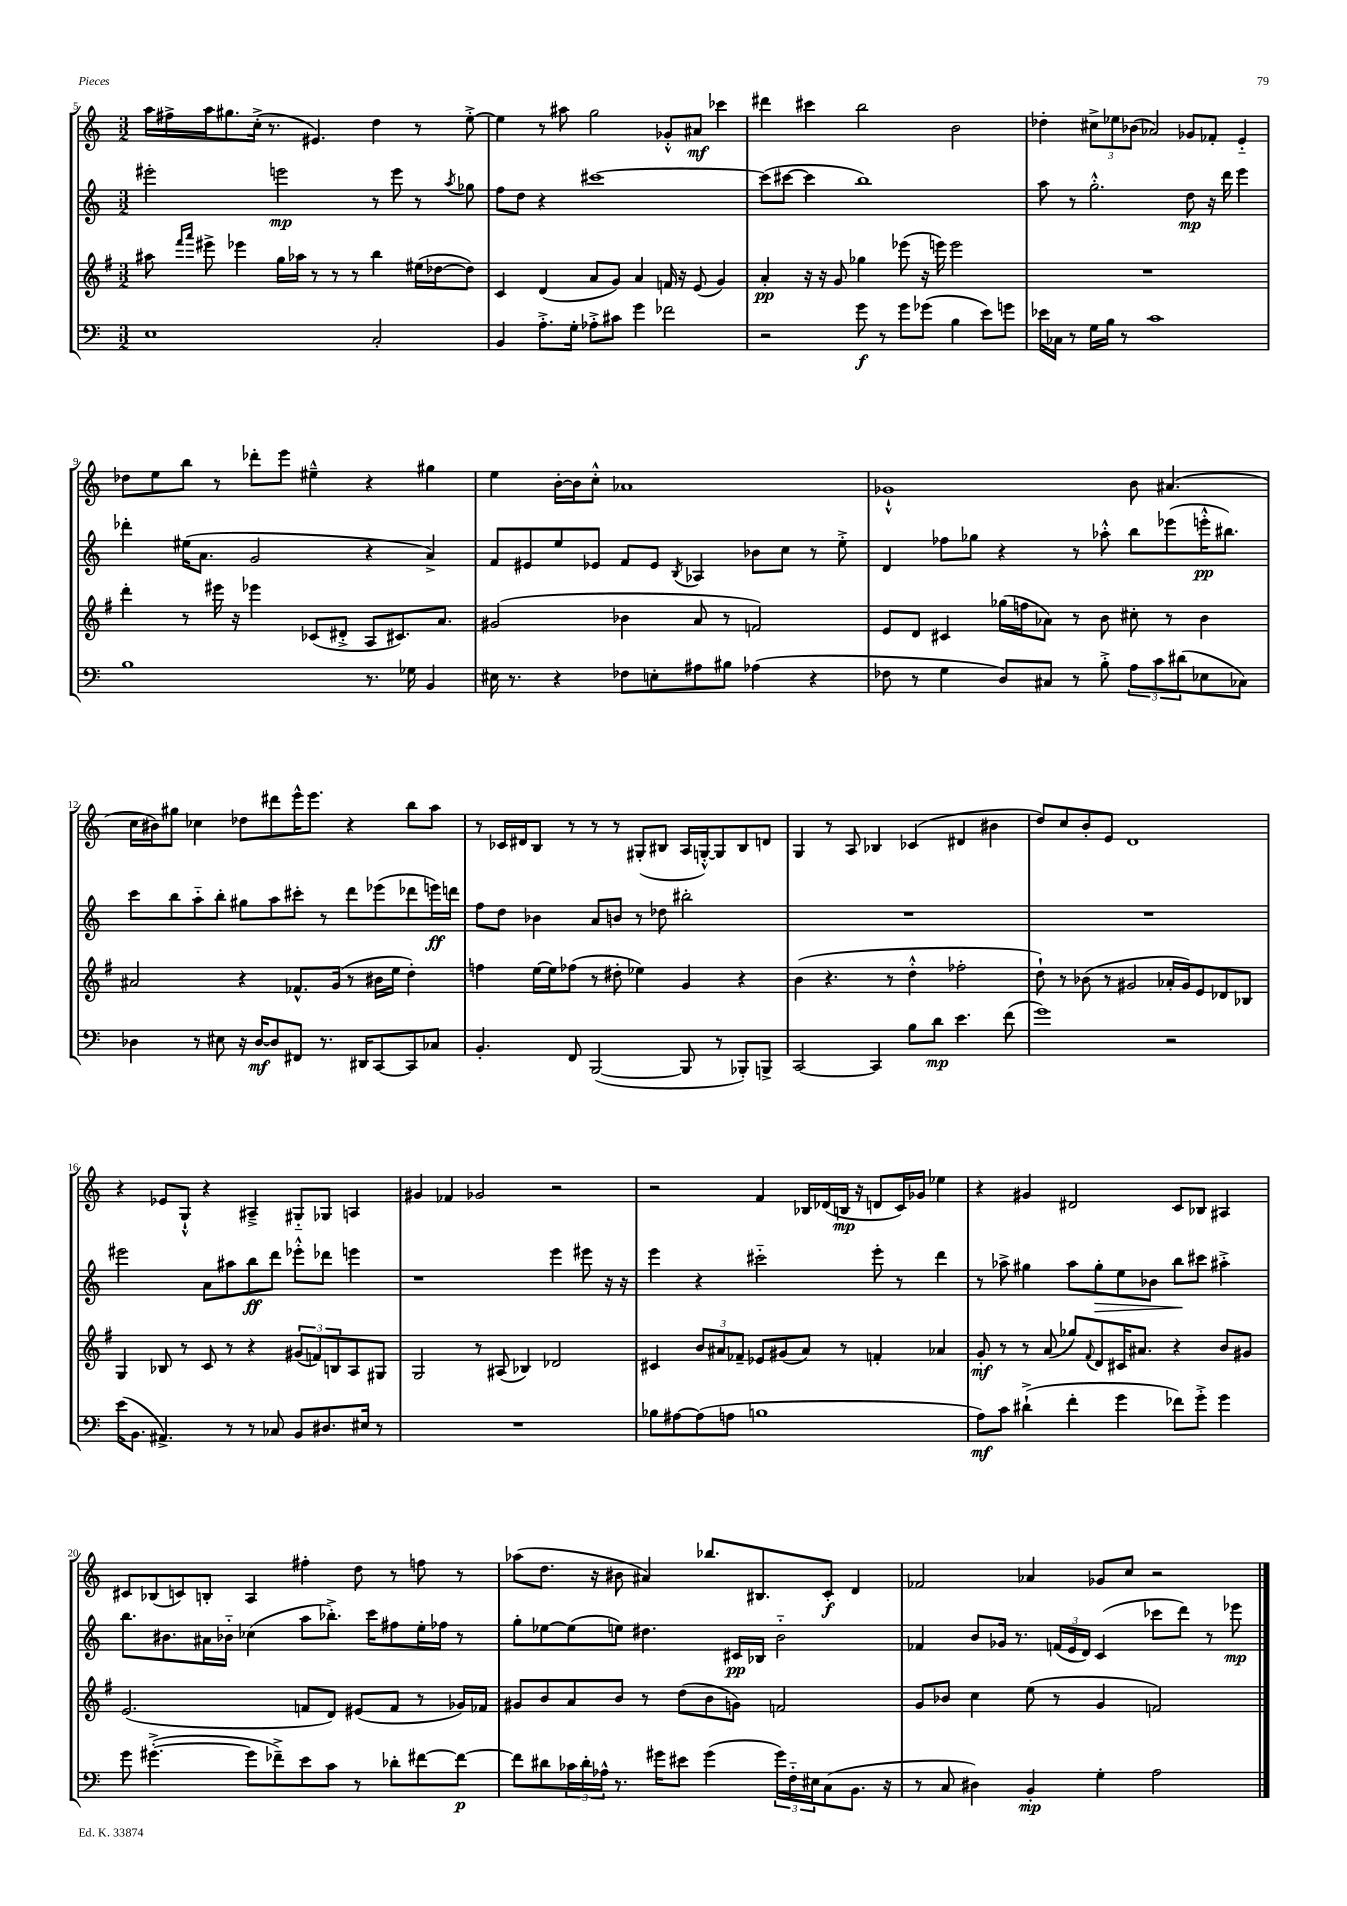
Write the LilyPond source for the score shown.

<<
\new StaffGroup <<
\new Staff = "s0" {
    \clef treble \key c \major \numericTimeSignature \time 3/2
    a''16 fis''16-> a''16 gis''8. c''16-.->( r8. eis'4.) d''4 r8 e''8~-.-> |
    e''4 r8 ais''8 g''2 ges'8-.-^ ais'8\mf ces'''4 |
    dis'''4 cis'''4 b''2 b'2 |
    des''4-. \tuplet 3/2 { cis''8-> ees''8 bes'8( } aes'2) ges'8 fes'8-. e'4-_ |
    des''8 e''8 b''8 r8 des'''8-. e'''8 eis''4---^ r4 gis''4 |
    e''4 b'16~-. b'16 c''8-.-^ aes'1 |
    ges'1-!-^ b'8 ais'4.( |
    c''16 bis'16) gis''8 ces''4 des''8 dis'''8 e'''16-^ e'''8. r4 b''8 a''8 |
    r8 ces'16 dis'16 b8 r8 r8 r8 gis8-.( bis8 a16 g16~-.-^) g8 bis8 d'8 |
    g4 r8 a8 bes4 ces'4( dis'4 bis'4 |
    d''8) c''8 b'8-. e'8 d'1 |
    r4 ees'8 g8-!-^ r4 ais4---> gis8-_ ges8 a4 |
    gis'4 fes'4 ges'2 r2 |
    r2 f'4 bes16 des'16( b16\mp r16 d'8 c'16) ges'16 ees''4 |
    r4 gis'4 dis'2 c'8 bes8 ais4 |
    cis'8 bes8( c'8) b8-. a4 fis''4-. d''8 r8 f''8 r8 |
    aes''8( d''8. r16 bis'8 ais'4) bes''8. bis8. c'8-.\f d'4 |
    fes'2 aes'4 ges'8 c''8 r2 \bar "|." |
}
\new Staff = "s1" {
    \clef treble \key c \major \numericTimeSignature \time 3/2
    eis'''2-. e'''2\mp r8 e'''8 r8 \acciaccatura { a''8 } ges''8 |
    f''8 d''8 r4 cis'''1~ |
    cis'''8( cis'''8~ cis'''4 b''1) |
    a''8 r8 g''2.-.-^ d''8\mp r16 d'''16 e'''4 |
    des'''4-. eis''16( a'8. g'2 r4 a'4->) |
    f'8 eis'8 e''8 ees'8 f'8 ees'8 \acciaccatura { b8 } aes4 bes'8 c''8 r8 e''8-.-> |
    d'4 fes''8 ges''8 r4 r8 aes''8-.-^ b''8 ees'''8( e'''16-.-^\pp bis''8.) |
    c'''8 b''8 a''8-_ b''8-. gis''8 a''8 cis'''8-. r8 d'''8 ees'''8( des'''8 e'''16\ff) d'''16 |
    f''8 d''8 bes'4 a'8 b'8 r8 des''8 bis''2-. |
    R1. |
    R1. |
    eis'''2 a'8 ais''8 b''8\ff d'''8 ees'''8-.-^ des'''8 e'''4 |
    r1 e'''4 eis'''8 r16 r16 |
    e'''4 r4 cis'''2-_ e'''8-. r8 d'''4 |
    r8 aes''8-> gis''4 aes''8 gis''8-.\> e''8 bes'8 b''8\! cis'''8 ais''4-.-> |
    b''8. bis'8. ais'16 bes'16-_ ces''4( a''8 bes''8.-.->) c'''16 fis''8 e''16-. fes''16 r8 |
    g''8-. ees''8~ ees''8( e''8) dis''4. cis'16\pp bes16 b'2-_ |
    fes'4 b'8 ges'16 r8. \tuplet 3/2 { f'16( e'16 d'16) } c'4( ces'''8 d'''8) r8 ees'''8\mp \bar "|." |
}
\new Staff = "s2" {
    \clef treble \key g \major \numericTimeSignature \time 3/2
    ais''8 \grace { fis'''16 a'''16 } eis'''8-> ees'''4 g''16 aes''16 r8 r8 r8 b''4 eis''16( des''16~ des''8) |
    c'4 d'4( a'8 g'8) a'4 f'16 r16 e'8( g'4) |
    a'4-.\pp r16 r16 g'8 ges''4 ees'''8( r16 e'''16) e'''2 |
    R1. |
    d'''4-. r8 eis'''16 r16 ees'''4 ces'8( dis'8-.-> a8 cis'8.) a'8. |
    gis'2( bes'4 a'8 r8 f'2) |
    e'8 d'8 cis'4 ges''16( f''16 aes'8) r8 b'8 cis''8-. r8 b'4 |
    ais'2 r4 fes'8.-^ g'16( r8 bis'16 e''16 d''4-.) |
    f''4 e''16~ e''16 fes''8( r8 dis''8-. ees''4) g'4 r4 |
    b'4( r4. r8 d''4-.-^ fes''2-. |
    d''8-!) r8 bes'8( r8 gis'2 aes'16-. gis'16) e'8 des'8 bes8 |
    g4 bes8 r8 c'8 r8 r4 \tuplet 3/2 { gis'8( f'8) b8 } a8 gis8 |
    g2 r8 ais8( bes4) des'2 |
    cis'4 \tuplet 3/2 { b'8 ais'8 fes'8-- } ees'8 gis'8( ais'8) r8 f'4-. aes'4 |
    g'8-.\mf r8 r8 a'8( ges''8) \appoggiatura { fis'8 } d'8 cis'16 ais'8. r4 b'8 gis'8 |
    e'2.( f'8 d'8) eis'8( f'8 r8 ges'16) fes'16 |
    gis'8 b'8 a'8 b'8 r8 d''8( b'8 g'8) f'2 |
    g'8 bes'8 c''4 e''8( r8 g'4 f'2) \bar "|." |
}
\new Staff = "s3" {
    \clef bass \key c \major \numericTimeSignature \time 3/2
    e1 c2-. |
    b,4 a8.-.-> g16-. aes8-.-> cis'8 g'4 fes'2 |
    r2 g'8\f r8 g'8 ges'8( b4 e'8) g'8 |
    ees'16 ces16 r8 g16 b16 r8 c'1 |
    b1 r8. ges16 b,4 |
    eis16 r8. r4 fes8 e8-. ais8 bis8 aes4( r4 |
    fes8 r8 g4 d8) cis8 r8 b8-.-> \tuplet 3/2 { a8 c'8 dis'8( } ees8 ces8) |
    des4 r8 eis8 r16 des16~\mf des8 fis,8 r8. dis,16 c,8~ c,8 ces8 |
    b,4.-. f,8 b,,2~( b,,8 r8 bes,,8-.) b,,8-> |
    c,2~ c,4 b8 d'8\mp e'4. f'8( |
    g'1) r2 |
    e'16( b,8. ais,4.->) r8 r8 ces8 b,8 dis8. eis16 r8 |
    R1. |
    bes8 ais8~ ais8( a8 b1 |
    a8\mf) c'8 dis'4-!->( f'4-. g'4 fes'8) g'8-.-> g'4 |
    g'8 gis'4.~-.->( gis'8 fes'8--->) e'8 c'8 r8 des'8-. fis'8~ fis'8~\p |
    fis'8 dis'8 \tuplet 3/2 { ces'16 dis'16-. aes16-^ } r8. gis'16 eis'8 gis'4( \tuplet 3/2 { gis'16) f16-_ eis16 } c8( b,8. r16 |
    r8 c8 dis4) b,4-.\mp g4-. a2 \bar "|." |
}
>>
>>
\layout { \context { \Score currentBarNumber = #5 } }
